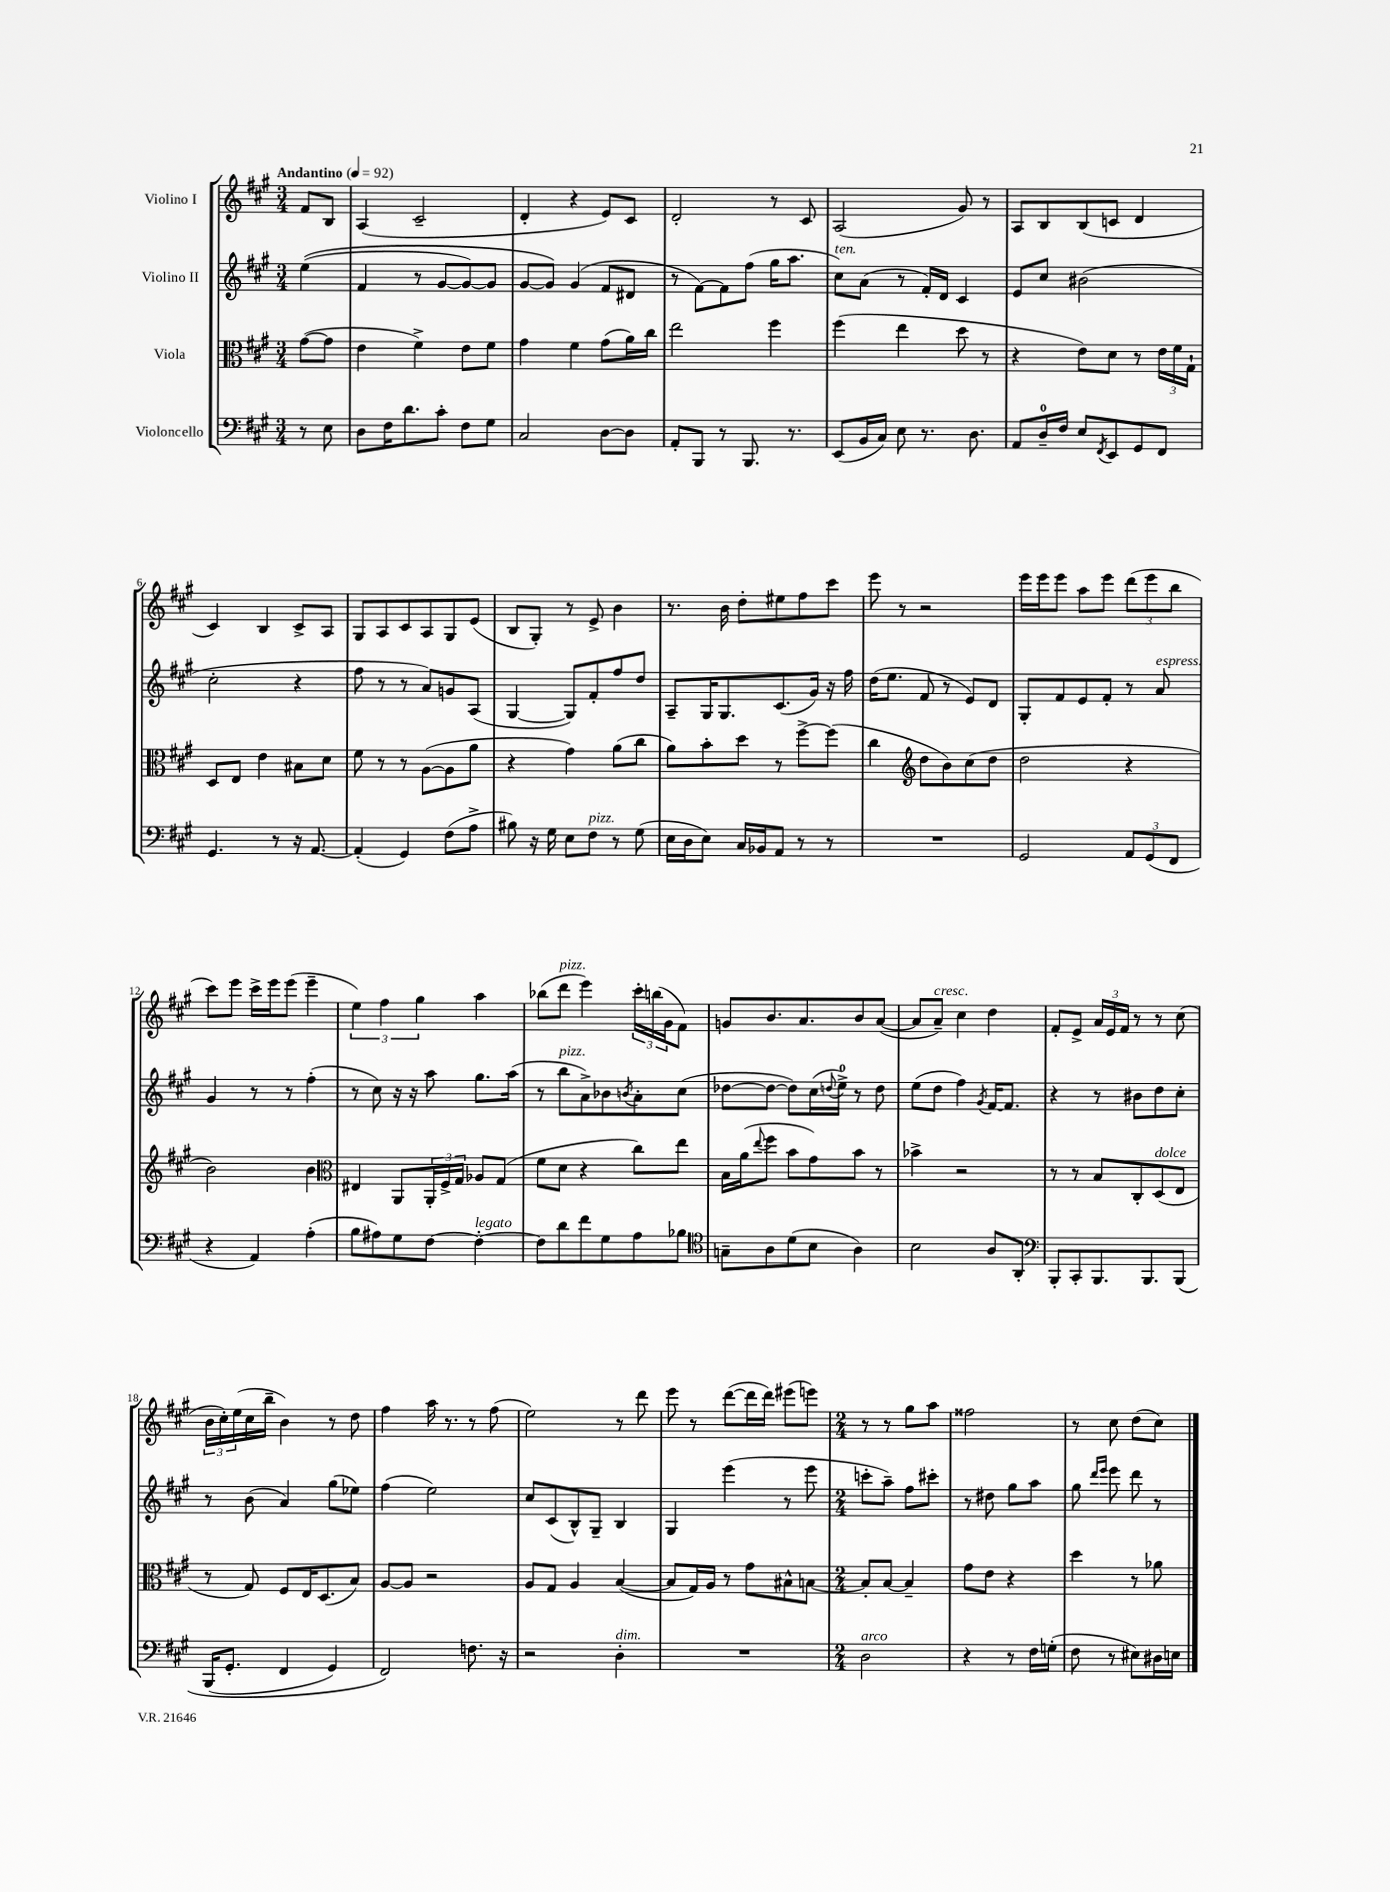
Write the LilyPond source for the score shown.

<<
\new StaffGroup <<
\new Staff = "s0" \with { instrumentName = "Violino I" } {
    \clef treble \key a \major \numericTimeSignature \time 3/4 \partial 4 \tempo "Andantino" 4 = 92
    fis'8 b8 |
    a4( cis'2-- |
    d'4-. r4 e'8) cis'8 |
    d'2-. r8 cis'8 |
    a2( gis'8) r8 |
    a8 b8 b8( c'8 d'4 |
    cis'4) b4 cis'8-> a8 |
    gis8 a8 cis'8 a8 gis8 e'8( |
    b8 gis8-.) r8 e'8-> b'4 |
    r8. b'16 d''8-. eis''8 fis''8 cis'''8 |
    e'''8 r8 r2 |
    e'''16 e'''16 e'''8 a''8 e'''8 \tuplet 3/2 { d'''8( e'''8 b''8 } |
    cis'''8) e'''8 cis'''16-> e'''16 e'''8( e'''4-- |
    \tuplet 3/2 { e''4) fis''4 gis''4 } a''4 |
    bes''8( d'''8^\markup { \italic "pizz." } e'''4) \tuplet 3/2 { cis'''16-. b''16( gis'16 } fis'8) |
    g'8 b'8. a'8. b'8 a'8~( |
    a'8 a'8--^\markup { \italic "cresc." }) cis''4 d''4 |
    fis'8-. e'8-> \tuplet 3/2 { a'16 e'16 fis'16 } r8 r8 cis''8( |
    \tuplet 3/2 { b'16 cis''16-.) e''16( } cis''16 b''16-- b'4) r8 d''8 |
    fis''4 a''16 r8. r8 fis''8( |
    e''2) r8 d'''8 |
    e'''8 r8 d'''8~( d'''16 d'''16) eis'''8( e'''8) |
    \numericTimeSignature \time 2/4 r8 r8 gis''8 a''8 |
    fisis''2 |
    r8 cis''8 d''8( cis''8) \bar "|." |
}
\new Staff = "s1" \with { instrumentName = "Violino II" } {
    \clef treble \key a \major \numericTimeSignature \time 3/4 \partial 4
    e''4(\( |
    fis'4 r8 gis'8~ gis'8~) gis'8 |
    gis'8~ gis'8\) gis'4( fis'8 dis'8 |
    r8 fis'8~) fis'8 fis''8( gis''16 a''8. |
    cis''8^\markup { \italic "ten." }) a'8( r8 fis'16-.) d'16 cis'4 |
    e'8 cis''8 bis'2( |
    cis''2-. r4 |
    fis''8 r8 r8 a'8) g'8 a8( |
    gis4~ gis8) fis'8-. fis''8 d''8 |
    a8-- gis16 gis8. cis'8.( gis'16) r16 fis''16 |
    d''16( e''8. fis'8 r8 e'8) d'8 |
    gis8-. fis'8 e'8 fis'8-. r8 a'8^\markup { \italic "espress." } |
    gis'4 r8 r8 fis''4-.( |
    r8 cis''8) r16 r16 a''8 gis''8. a''16( |
    r8 b''8^\markup { \italic "pizz." } a'8->) bes'8 \acciaccatura { b'8 } a'8-. cis''8( |
    des''8~ des''8~ des''8) cis''16( \appoggiatura { d''8 } e''16-0->) r8 d''8 |
    e''8( d''8 fis''4) \acciaccatura { gis'8 } fis'16~ fis'8. |
    r4 r8 bis'8 d''8 cis''8-. |
    r8 b'8( a'4) gis''8( ees''8) |
    fis''4( e''2) |
    cis''8 cis'8( b8-^) gis8-- b4 |
    gis4 e'''4( r8 e'''8 |
    \numericTimeSignature \time 2/4 c'''8-. a''8--) fis''8 cis'''8-. |
    r8 dis''8 gis''8 a''8 |
    gis''8 \grace { d'''16 e'''16 } e'''8 d'''8 r8 \bar "|." |
}
\new Staff = "s2" \with { instrumentName = "Viola" } {
    \clef alto \key a \major \numericTimeSignature \time 3/4 \partial 4
    gis'8~( gis'8 |
    e'4 fis'4->) e'8 fis'8 |
    gis'4 fis'4 gis'8( a'16) cis''16 |
    e''2 fis''4 |
    fis''4( e''4 d''8 r8 |
    r4 e'8) d'8 r8 \tuplet 3/2 { e'16 fis'16 gis16-! } |
    d8 e8 e'4 bis8 d'8 |
    fis'8 r8 r8 a8~( a8 a'8 |
    r4 gis'4) a'8( cis''8 |
    a'8) b'8-. d''8 r8 fis''8~-> fis''8( |
    cis''4 \clef treble d''8 b'8) cis''8( d''8 |
    d''2 r4 |
    b'2) b'4 |
    \clef alto eis4 a,8 \tuplet 3/2 { a,16-. fis16-> gis16 } aes8 gis8( |
    fis'8 d'8 r4 cis''8) e''8 |
    b16 a'16( \appoggiatura { e''8 } fis''8 b'8 gis'8) b'8 r8 |
    bes'4-> r2 |
    r8 r8 b8 cis8-. d8^\markup { \italic "dolce" }( e8 |
    r8 gis8) fis8 e16 d8.( b8) |
    a8~ a8 r2 |
    a8 gis8 a4 b4~( |
    b8 gis16) a16 r8 gis'8 bis8-^ b8~ |
    \numericTimeSignature \time 2/4 b8-. b8~ b4-- |
    gis'8 e'8 r4 |
    d''4 r8 aes'8 \bar "|." |
}
\new Staff = "s3" \with { instrumentName = "Violoncello" } {
    \clef bass \key a \major \numericTimeSignature \time 3/4 \partial 4
    r8 e8 |
    d8 fis16 d'8. cis'8-. fis8 gis8 |
    cis2 d8~ d8 |
    a,8-. b,,8 r8 b,,8. r8. |
    e,8( b,16 cis16) e8 r8. d8. |
    a,8 d16-0-- fis16 e8 \acciaccatura { fis,8 } e,8 gis,8 fis,8 |
    gis,4. r8 r16 a,8.~ |
    a,4-.( gis,4) fis8( a8-> |
    bis8) r16 gis16 e8 fis8^\markup { \italic "pizz." } r8 gis8( |
    e16 d16 e8) cis16 bes,16 a,8 r8 r8 |
    R2. |
    gis,2 \tuplet 3/2 { a,8 gis,8( fis,8 } |
    r4 a,4) a4-.( |
    b8 ais8) gis8 fis8~ fis4~-.^\markup { \italic "legato" } |
    fis8 d'8 fis'8 gis8 a8 bes8 |
    \clef tenor g8-- a8 d'8( b8 a4) |
    b2 a8 a,8-. |
    \clef bass b,,8-. cis,8-. b,,8. b,,8. b,,8\( |
    b,,16( gis,8.-. fis,4 gis,4) |
    fis,2\) f8. r16 |
    r2 d4-.^\markup { \italic "dim." } |
    R2. |
    \numericTimeSignature \time 2/4 d2^\markup { \italic "arco" } |
    r4 r8 fis16 g16-.( |
    fis8 r8 eis8) dis16 e16 \bar "|." |
}
>>
>>
